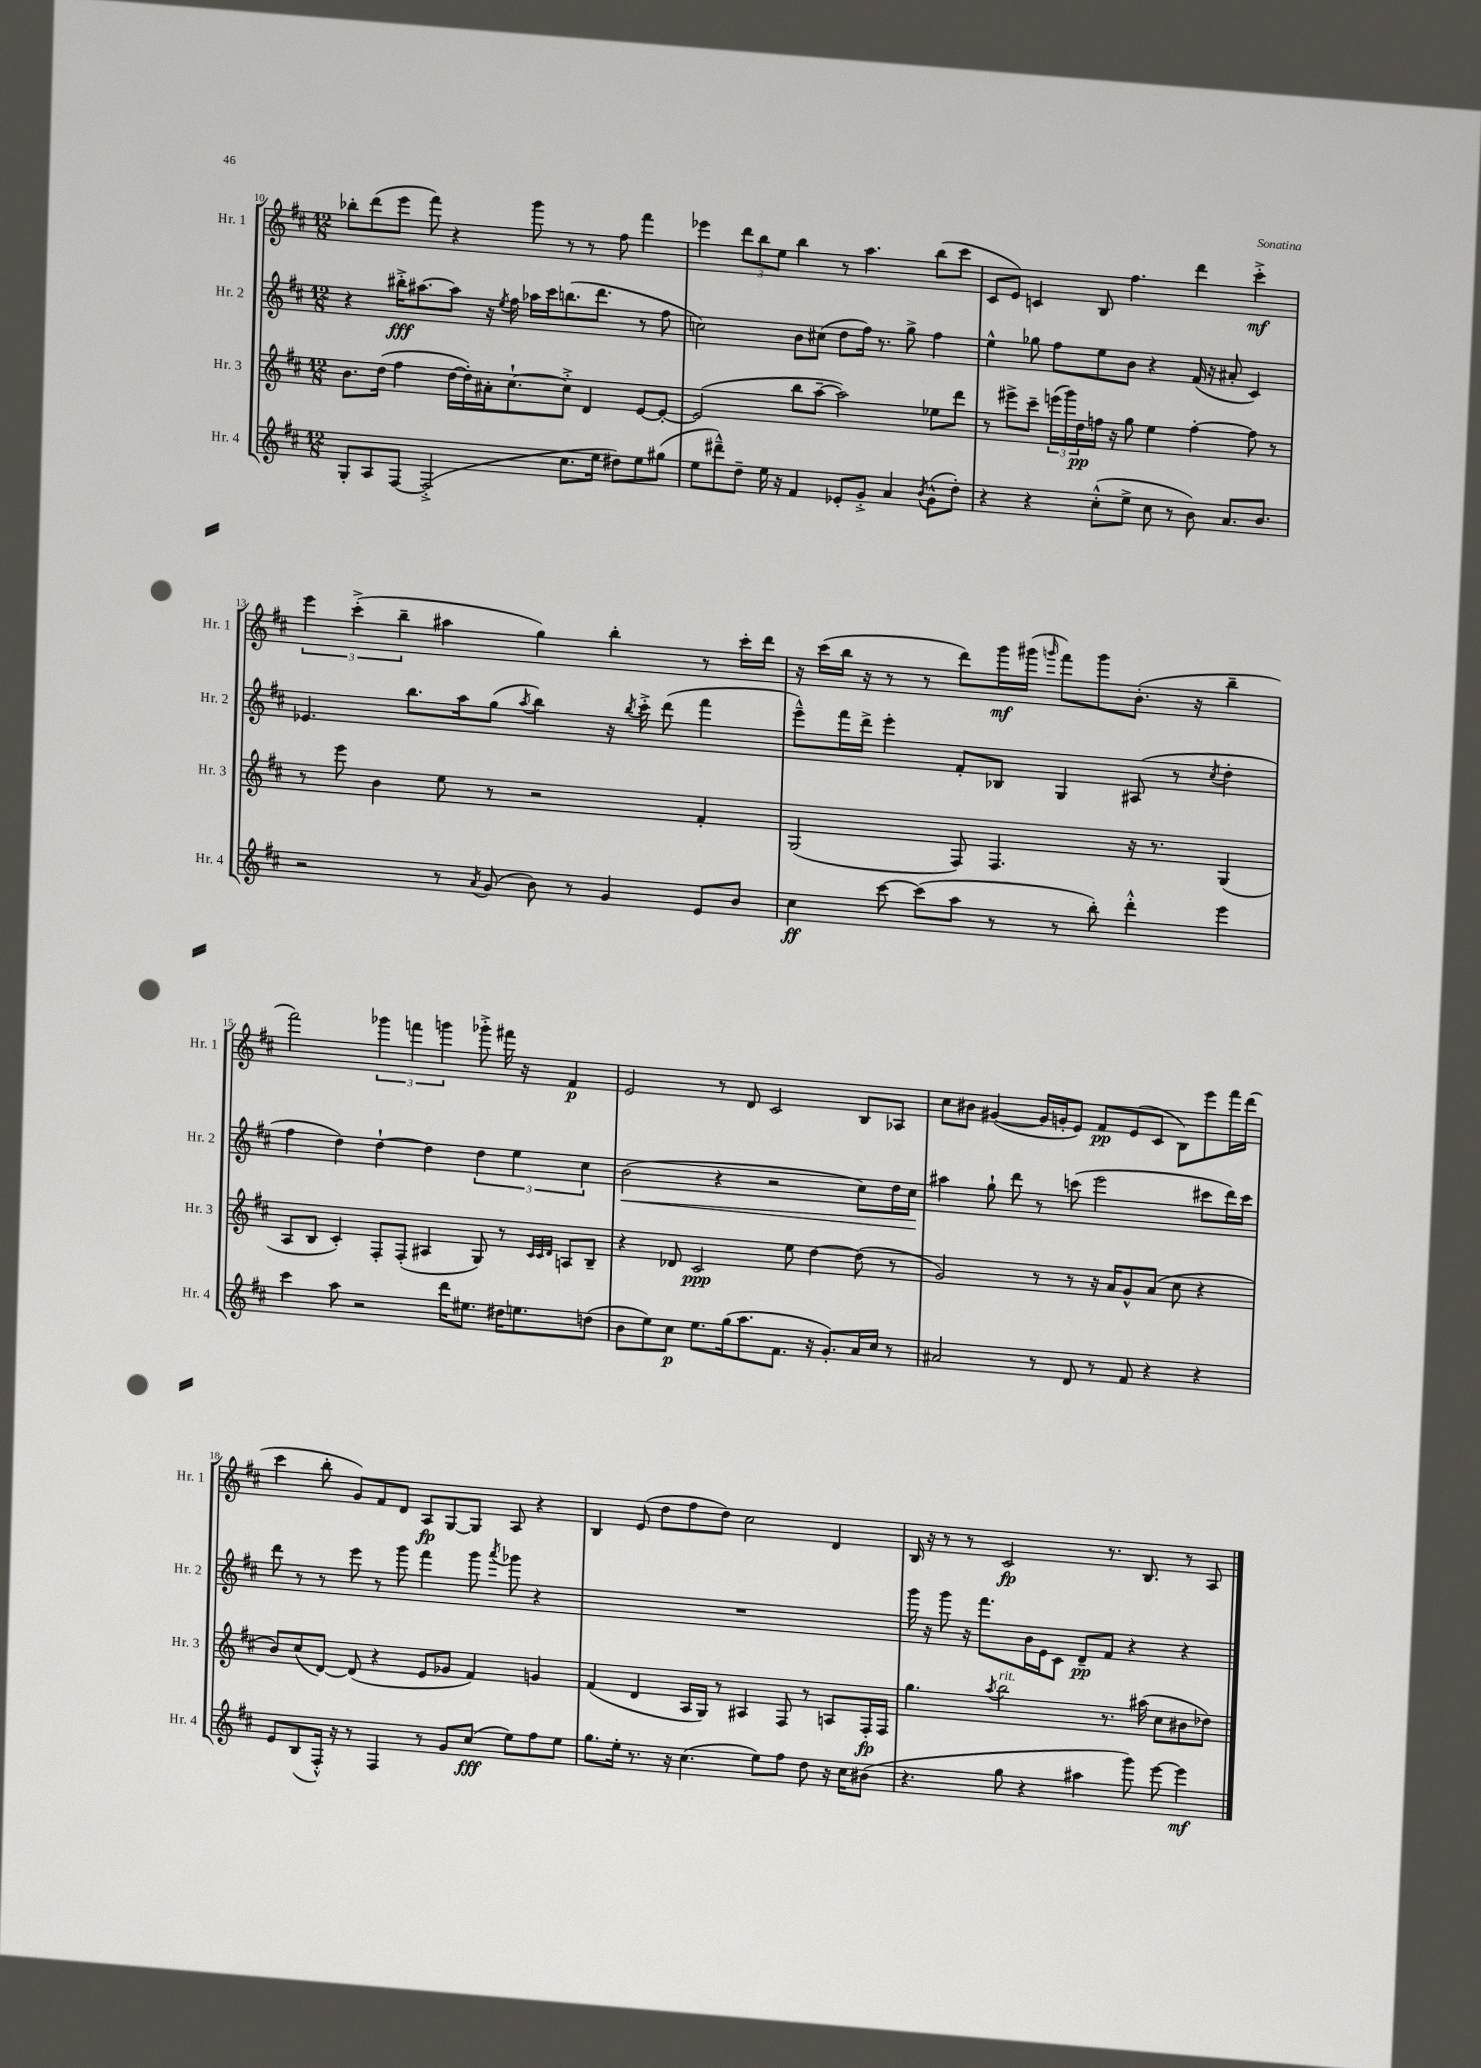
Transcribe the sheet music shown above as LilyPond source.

<<
\new StaffGroup <<
\new Staff = "s0" \with { instrumentName = "Hr. 1" shortInstrumentName = "Hr. 1" } {
    \clef treble \key d \major \numericTimeSignature \time 12/8
    bes''8-. d'''8( e'''8 fis'''8) r4 g'''8 r8 r8 fis''8 fis'''4 |
    ees'''4 \tuplet 3/2 { d'''8 b''8 e''8 } b''4 r8 a''4. b''8( cis'''8 |
    cis'8 e'8) c'4 b8 fis''4. d'''4 cis'''4-.->\mf |
    \tuplet 3/2 { e'''4 cis'''4-.->( b''4-- } ais''4 g''4) b''4-. r8 cis'''16-. d'''16 |
    r16 cis'''16( b''16 r16 r8 r8 d'''8) g'''16\mf gis'''16( \grace { g'''16 } fis'''8) g'''8 b'8.-.( r16 b''4-- |
    fis'''2) \tuplet 3/2 { ges'''4 f'''4 g'''4 } ges'''8-.-> fis'''16 r16 fis'4\p |
    e'2 r8 d'8 cis'2 b8 aes8 |
    cis''8 bis'8 gis'4~( gis'16 g'16-. e'8) fis'8\pp e'8( cis'8 b8) e'''8 fis'''16 d'''16( |
    cis'''4 b''8-. g'8) fis'8 d'8 a8\fp g8~ g8 a8 r4 |
    b4 e'8( d''8 fis''8 d''8) cis''2 d'4 |
    b16 r16 r8 r8 cis'2\fp r8. b8. r8 a8 \bar "|." |
}
\new Staff = "s1" \with { instrumentName = "Hr. 2" shortInstrumentName = "Hr. 2" } {
    \clef treble \key d \major \numericTimeSignature \time 12/8
    r4 bis''16-.->\fff ais''8.~ ais''8 r16 \acciaccatura { e''8 } fis''16 aes''16 cis'''16 b''8.( d'''8. r8 fis''8 |
    c''2) b'8 cis''8( d''8 fis''16) r8. g''8-> fis''4 |
    e''4-^ ges''8 fis''8 e''8 b'8 r4 fis'16( r16 ais'8-. cis'4) |
    ees'4. b''8. a''16 g''8( \acciaccatura { a''8 } b''4) r16 \acciaccatura { b''8 } cis'''16-.-> d'''8( fis'''4 |
    e'''8---^) fis'''16 d'''16-> e'''4-. fis'8-. bes8 g4 ais8( r8 \acciaccatura { cis''8 } d''4-. |
    fis''4 d''4) d''4~-! d''4 \tuplet 3/2 { d''4 e''4 cis''4 } |
    b'2\<( r4 r2 cis''8) d''16 cis''16\! |
    ais''4 g''8-! d'''8 r8 c'''8( e'''2 cis'''8 d'''16) cis'''16 |
    d'''8 r8 r8 e'''8 r8 g'''8 fis'''4 g'''8 \acciaccatura { a'''8 } ges'''8 r4 |
    R1. |
    g'''16 r16 g'''8 r16 fis'''8. b'16 e'16 cis'8 d'8--\pp fis'8 r4 r4 \bar "|." |
}
\new Staff = "s2" \with { instrumentName = "Hr. 3" shortInstrumentName = "Hr. 3" } {
    \clef treble \key d \major \numericTimeSignature \time 12/8
    b'8. d''16( fis''4 d''16~ d''16-.) ais'16-. cis''8.~-! cis''8-.-> d'4 e'8~ e'8~-. |
    e'2( b''8 a''8~-- a''2) ees''8 d'''8 |
    r8 eis'''8-> cis'''8-- \tuplet 3/2 { e'''16( g'''16) d''16\pp } f''16 r16 g''8 e''4 f''4~-. f''8 r8 |
    r8 e'''8 b'4 e''8 r8 r2 fis'4-. |
    g2( fis8) fis4. r16 r8. g4( |
    a8 b8 cis'4-.) fis8-. fis8-.( ais4 g8) r8 \grace { cis'32 cis'32 d'32 } a8 b8-- |
    r4 des'8 cis'2\ppp e''8 d''4~ d''8( r8 |
    g'2) r8 r8 r16 a'16 g'8-^ a'8( cis''8 r4 |
    b'8) cis''8( d'8~) d'8( r4 e'8 ges'8 fis'4) g'4 |
    fis'4( d'4 a16 g16) r8 ais4 fis8 r8 a8 fis16-.\fp fis16 |
    g''4. \acciaccatura { a''8 } b''2^\markup { \italic "rit." } r8. ais''16( cis''8 bis'8 des''8) \bar "|." |
}
\new Staff = "s3" \with { instrumentName = "Hr. 4" shortInstrumentName = "Hr. 4" } {
    \clef treble \key d \major \numericTimeSignature \time 12/8
    g8-. a8 fis8~ fis2-.->( cis''8. e''16 dis''8) e''8 gis''8( |
    e''8 dis'''8---^) d''8-- e''16 r16 fis'4 ees'8-. g'8-.-> a'4 \acciaccatura { b'8 } g'8-^( d''8-.) |
    r4 r4 cis''8-.-^( e''8-> cis''8 r8 b'8) a'8. b'8. |
    r2 r8 \acciaccatura { a'8 } g'8( b'8) r8 g'4 e'8 b'8 |
    cis''4\ff cis'''8~ cis'''8( a''8 r8 r8 b''8-.) d'''4-.-^ e'''4 |
    cis'''4 a''8 r2 d'''16 eis''8. dis''16 e''8. d''8( |
    b'8 e''8) cis''8\p e''8. g''16( a''8. fis'8. r16 g'8.-.) a'16 cis''16 r8 |
    ais'2 r8 d'8 r8 fis'8 r4 r4 |
    e'8 b8( fis16-.-^) r16 r8 fis4 r8 g'8 cis''8\fff( e''8) fis''8 e''8 |
    g''8. e''16-. r8. r16 cis''4.( e''8) fis''8 d''8 r16 cis''16 bis'8( |
    r4. g''8 r4 ais''4 g'''8) e'''8~ e'''4\mf \bar "|." |
}
>>
>>
\layout { \context { \Score currentBarNumber = #10 } }
